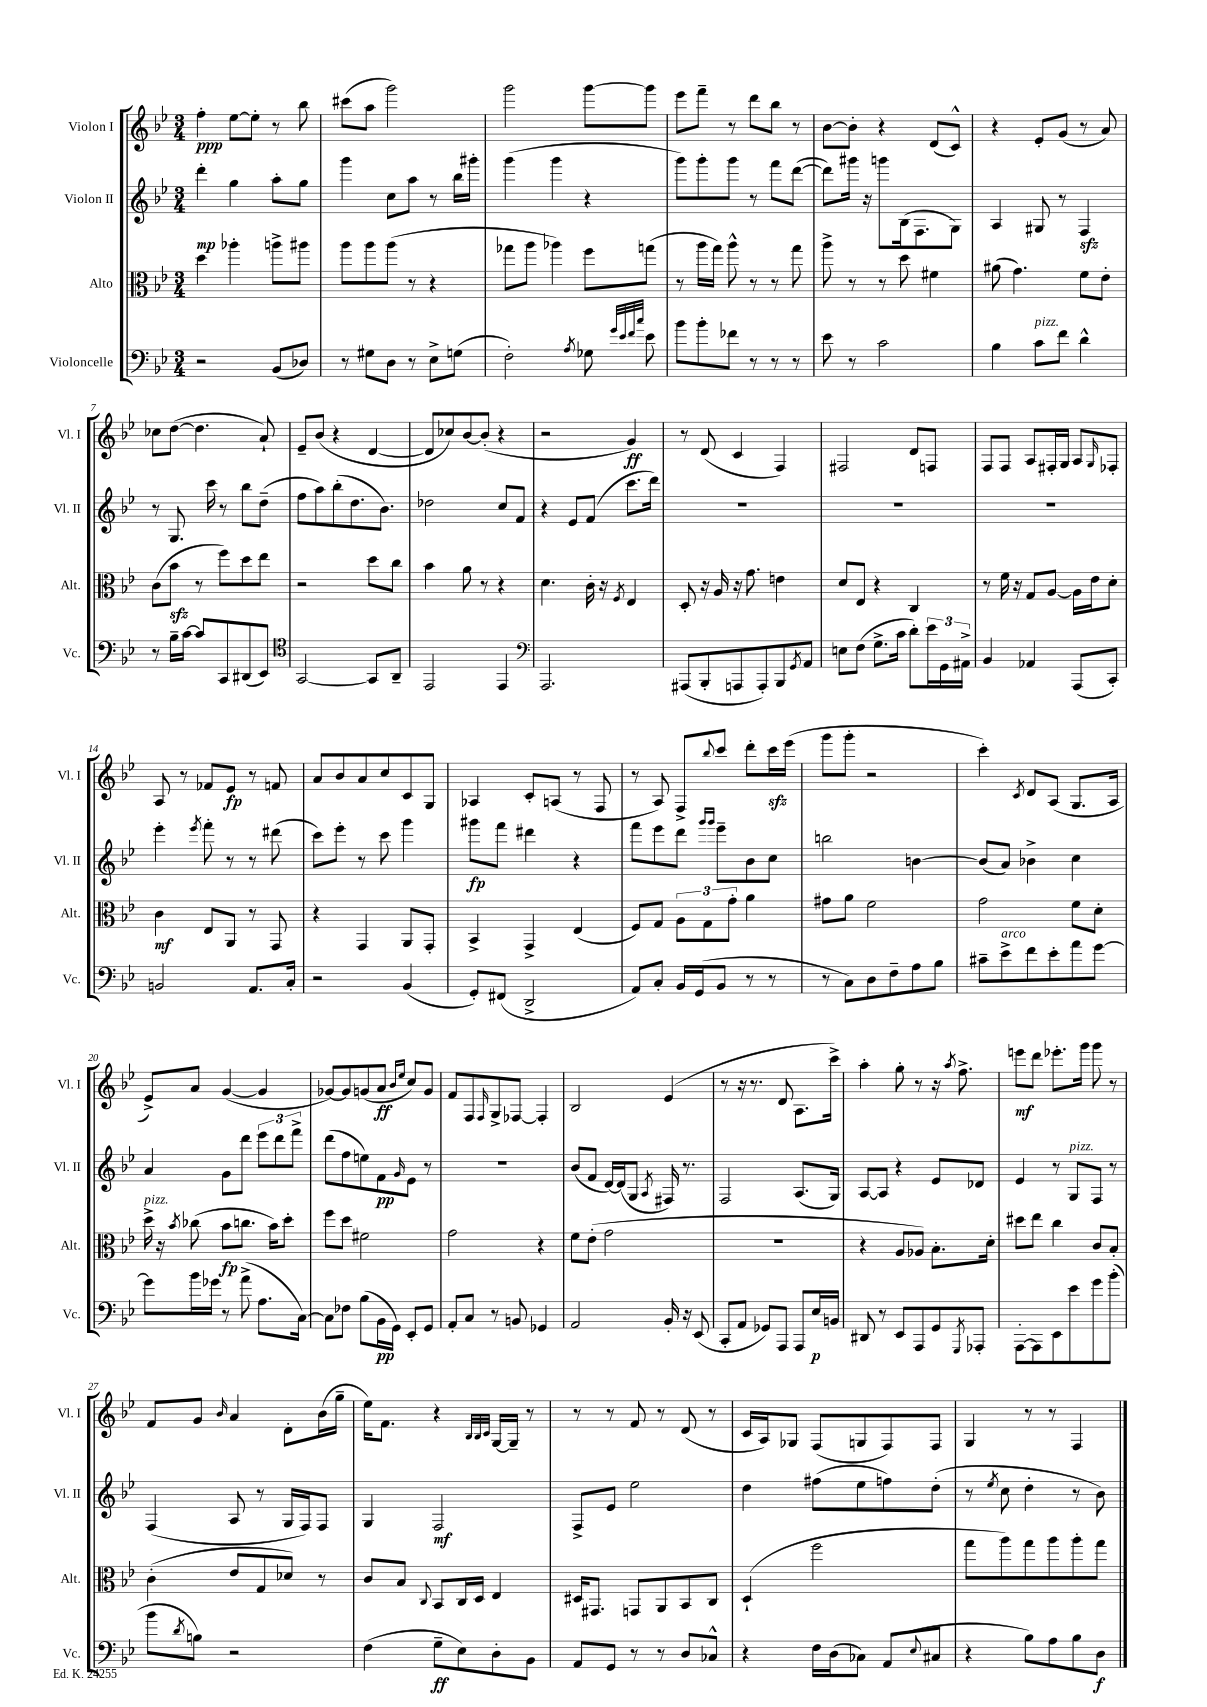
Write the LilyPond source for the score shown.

<<
\new StaffGroup <<
\new Staff = "s0" \with { instrumentName = "Violon I" shortInstrumentName = "Vl. I" } {
    \clef treble \key bes \major \numericTimeSignature \time 3/4
    f''4-.\ppp ees''8~ ees''8-. r8 bes''8 |
    cis'''8( a''8 g'''2) |
    g'''2 g'''8~ g'''8 |
    ees'''8 f'''8-- r8 d'''8 bes''8 r8 |
    bes'8~ bes'8-. r4 d'8( c'8-^) |
    r4 ees'8-. g'8( r8 a'8) |
    ces''8 d''8~( d''4. a'8-!) |
    ees'8-- bes'8( r4 d'4~ |
    d'8 ces''8) bes'8~ bes'8-.( r4 |
    r2 g'4\ff) |
    r8 d'8( c'4 f4) |
    fis2 d'8 f8 |
    f8 f8 a8 fis16-. g16 a8 \grace { g16 } fes8-. |
    a8 r8 fes'8 ees'8\fp r8 f'8 |
    a'8 bes'8 a'8 c''8 c'8 g8 |
    aes4 c'8-. a8( r8 f8 |
    r8 a8) f8-> \appoggiatura { bes''8 } c'''8 d'''8-. c'''16\sfz ees'''16( |
    g'''8 g'''8-. r2 |
    c'''4-.) \acciaccatura { c'8 } d'8 a8( g8. a16 |
    ees'8->) a'8 g'4~( g'4 |
    ges'8~) ges'8 g'8( a'8\ff \grace { bes'16 ees''16 } c''8) g'8 |
    f'8 f8 \grace { f16 } g8-> fes8~ fes4-. |
    bes2 ees'4( |
    r8 r16 r8. d'8 a8. c'''16->) |
    a''4-. g''8-. r8 r16 \acciaccatura { a''8 } f''8.-> |
    e'''8\mf d'''8 ees'''8.-. g'''16 g'''8 r8 |
    f'8 g'8 \grace { bes'16 } a'4 d'8-. bes'16( g''16-- |
    ees''16) f'8. r4 \grace { bes32 bes32 c'32 } g16~ g16-- r8 |
    r8 r8 f'8 r8 d'8( r8 |
    c'16 a16) ges8 f8( g8 f8) f8 |
    g4 r8 r8 f4 \bar "|." |
}
\new Staff = "s1" \with { instrumentName = "Violon II" shortInstrumentName = "Vl. II" } {
    \clef treble \key bes \major \numericTimeSignature \time 3/4
    d'''4-.\mp g''4 a''8-. g''8 |
    g'''4 c''8 a''8 r8 bes''16 gis'''16-. |
    g'''4( g'''4 r4 |
    g'''8) g'''8-. g'''8 r8 f'''8 d'''8~( |
    d'''8) gis'''16 r16 g'''8 bes16( f8. g8) |
    a4 gis8 r8 f4\sfz |
    r8 g8. c'''16 r8 bes''8 d''8--( |
    f''8 a''8) bes''8-.( d''8. bes'8.) |
    des''2 c''8 f'8 |
    r4 ees'8 f'8( c'''8. d'''16) |
    R2. |
    R2. |
    R2. |
    ees'''4-. \acciaccatura { ees'''8 } f'''8-. r8 r8 dis'''8( |
    c'''8) ees'''8-. r8 c'''8 g'''4 |
    gis'''8\fp f'''8 dis'''4 r4 |
    f'''8 ees'''8 d'''8 \grace { g'''16 g'''16 } ees'''8-- bes'8 c''8 |
    b''2 b'4~ |
    b'8( a'8) bes'4-> c''4 |
    a'4 g'8 d'''8 \tuplet 3/2 { ees'''8 d'''8 f'''8-> } |
    d'''8( f''8 e''8) f'8\pp \grace { g'16 } ees'8 r8 |
    R2. |
    bes'8( f'8 d'16~) d'16( g8 \acciaccatura { a8 } fis16) r8. |
    f2 a8.( g16) |
    a8~ a8 r4 ees'8 des'8 |
    ees'4 r8 g8^\markup { \italic "pizz." } f8 r8 |
    f4( a8 r8 g16 f16) f8 |
    g4 f2\mf |
    f8-> ees'8 ees''2 |
    d''4 fis''8( ees''8 f''8) d''8-.( |
    r8 \acciaccatura { ees''8 } c''8 d''4-. r8 bes'8) \bar "|." |
}
\new Staff = "s2" \with { instrumentName = "Alto" shortInstrumentName = "Alt." } {
    \clef alto \key bes \major \numericTimeSignature \time 3/4
    d''4 aes''4-. a''8-> ais''8 |
    a''8 a''8 a''8( r8 r4 |
    ges''8 a''8 aes''4) f''8 g''8( |
    r8 a''16 g''16) a''8-^ r8 r8 g''8 |
    a''8-> r8 r8 d''8 fis'4 |
    ais'8( g'4.) f'8 ees'8-. |
    c'8( bes'8\sfz r8 f''8) d''8 ees''8 |
    r2 d''8 c''8 |
    bes'4 a'8 r8 r4 |
    d'4. c'16-. r16 \acciaccatura { f8 } ees4 |
    d8-. r16 a16 r16 g'8. e'4 |
    d'8 ees8 r4 c4 |
    r8 f'16 r16 g8 a8~ a16 ees'16 d'8-. |
    c'4\mf ees8 a,8 r8 g,8 |
    r4 g,4 a,8 g,8-. |
    bes,4-> g,4-> ees4( |
    f8) g8 \tuplet 3/2 { a8 g8 g'8-. } a'4 |
    gis'8 a'8 f'2 |
    g'2 f'8 d'8-. |
    d''16->^\markup { \italic "pizz." } r16 \acciaccatura { bes'8 } ces''8( bes'8\fp c''8. bes'16) d''8-. |
    f''8 d''8 fis'2 |
    g'2 r4 |
    f'8 ees'8-.( g'2 |
    R2. |
    r4 a8 aes8) bes8.-. d'16-. |
    dis''8 ees''8 c''4 c'8 bes8-. |
    c'4-.( ees'8 g8 des'8) r8 |
    c'8 bes8 \appoggiatura { c8 } bes,8 c16 d16 ees4 |
    dis16 gis,8. g,8 a,8 bes,8 c8 |
    d4-!( f''2 |
    g''8 a''8) g''8 a''8 a''8-. g''8 \bar "|." |
}
\new Staff = "s3" \with { instrumentName = "Violoncelle" shortInstrumentName = "Vc." } {
    \clef bass \key bes \major \numericTimeSignature \time 3/4
    r2 bes,8( des8) |
    r8 gis8 d8 r8 ees8-> g8( |
    f2-.) \acciaccatura { a8 } ges8 \grace { g'32 ees'32 f'32 c''32 } ees'8 |
    bes'8 bes'8-. fes'8 r8 r8 r8 |
    ees'8 r8 c'2 |
    bes4 c'8^\markup { \italic "pizz." } f'8 d'4-^ |
    r8 bes16-- c'16~ c'8 c,8 dis,8( ees,8) |
    \clef tenor g,2~ g,8 a,8-- |
    ees,2 ees,4 |
    \clef bass a,,2. |
    ais,,8( bes,,8-. a,,8 a,,8-.) bes,,8 \acciaccatura { g,8 } a,8 |
    e8 f8( g8.-> c'16 d'8-.) \tuplet 3/2 { ees'16 g,16 ais,16-> } |
    bes,4 aes,4 a,,8( c,8-.) |
    b,2 a,8. c16-. |
    r2 bes,4( |
    g,8-.) fis,8( d,2-> |
    a,8) c8-. bes,16 g,16( bes,8 r8 r8 |
    r8 c8) d8 f8-- a8 bes8 |
    cis'8-- ees'8->^\markup { \italic "arco" } f'8 ees'8-. a'8 g'8~ |
    g'8 bes'16 ges'16 r8 a'8->( a8. c16~) |
    c8 fes8 bes8( bes,16\pp g,16) ees,8-. g,8 |
    a,8-. c8 r8 b,8 ges,4 |
    a,2 bes,16-. r16 ees,8( |
    c,8-. a,8 ges,8) a,,8 a,,8 ees16\p b,16 |
    dis,8 r8 ees,8 a,,8 g,8 \acciaccatura { g,,8 } aes,,8-. |
    a,,8~-. a,,8 ees,8 ees'8 g'8 bes'8-.( |
    bes'8 \acciaccatura { d'8 } b8) r2 |
    f4( g8--\ff ees8) d8-. bes,8 |
    a,8 g,8 r8 r8 d8 ces8-^ |
    r4 f16 d16( ces8) a,8( \appoggiatura { ees8 } cis8 |
    r4 bes8) a8 bes8 d8\f \bar "|." |
}
>>
>>
